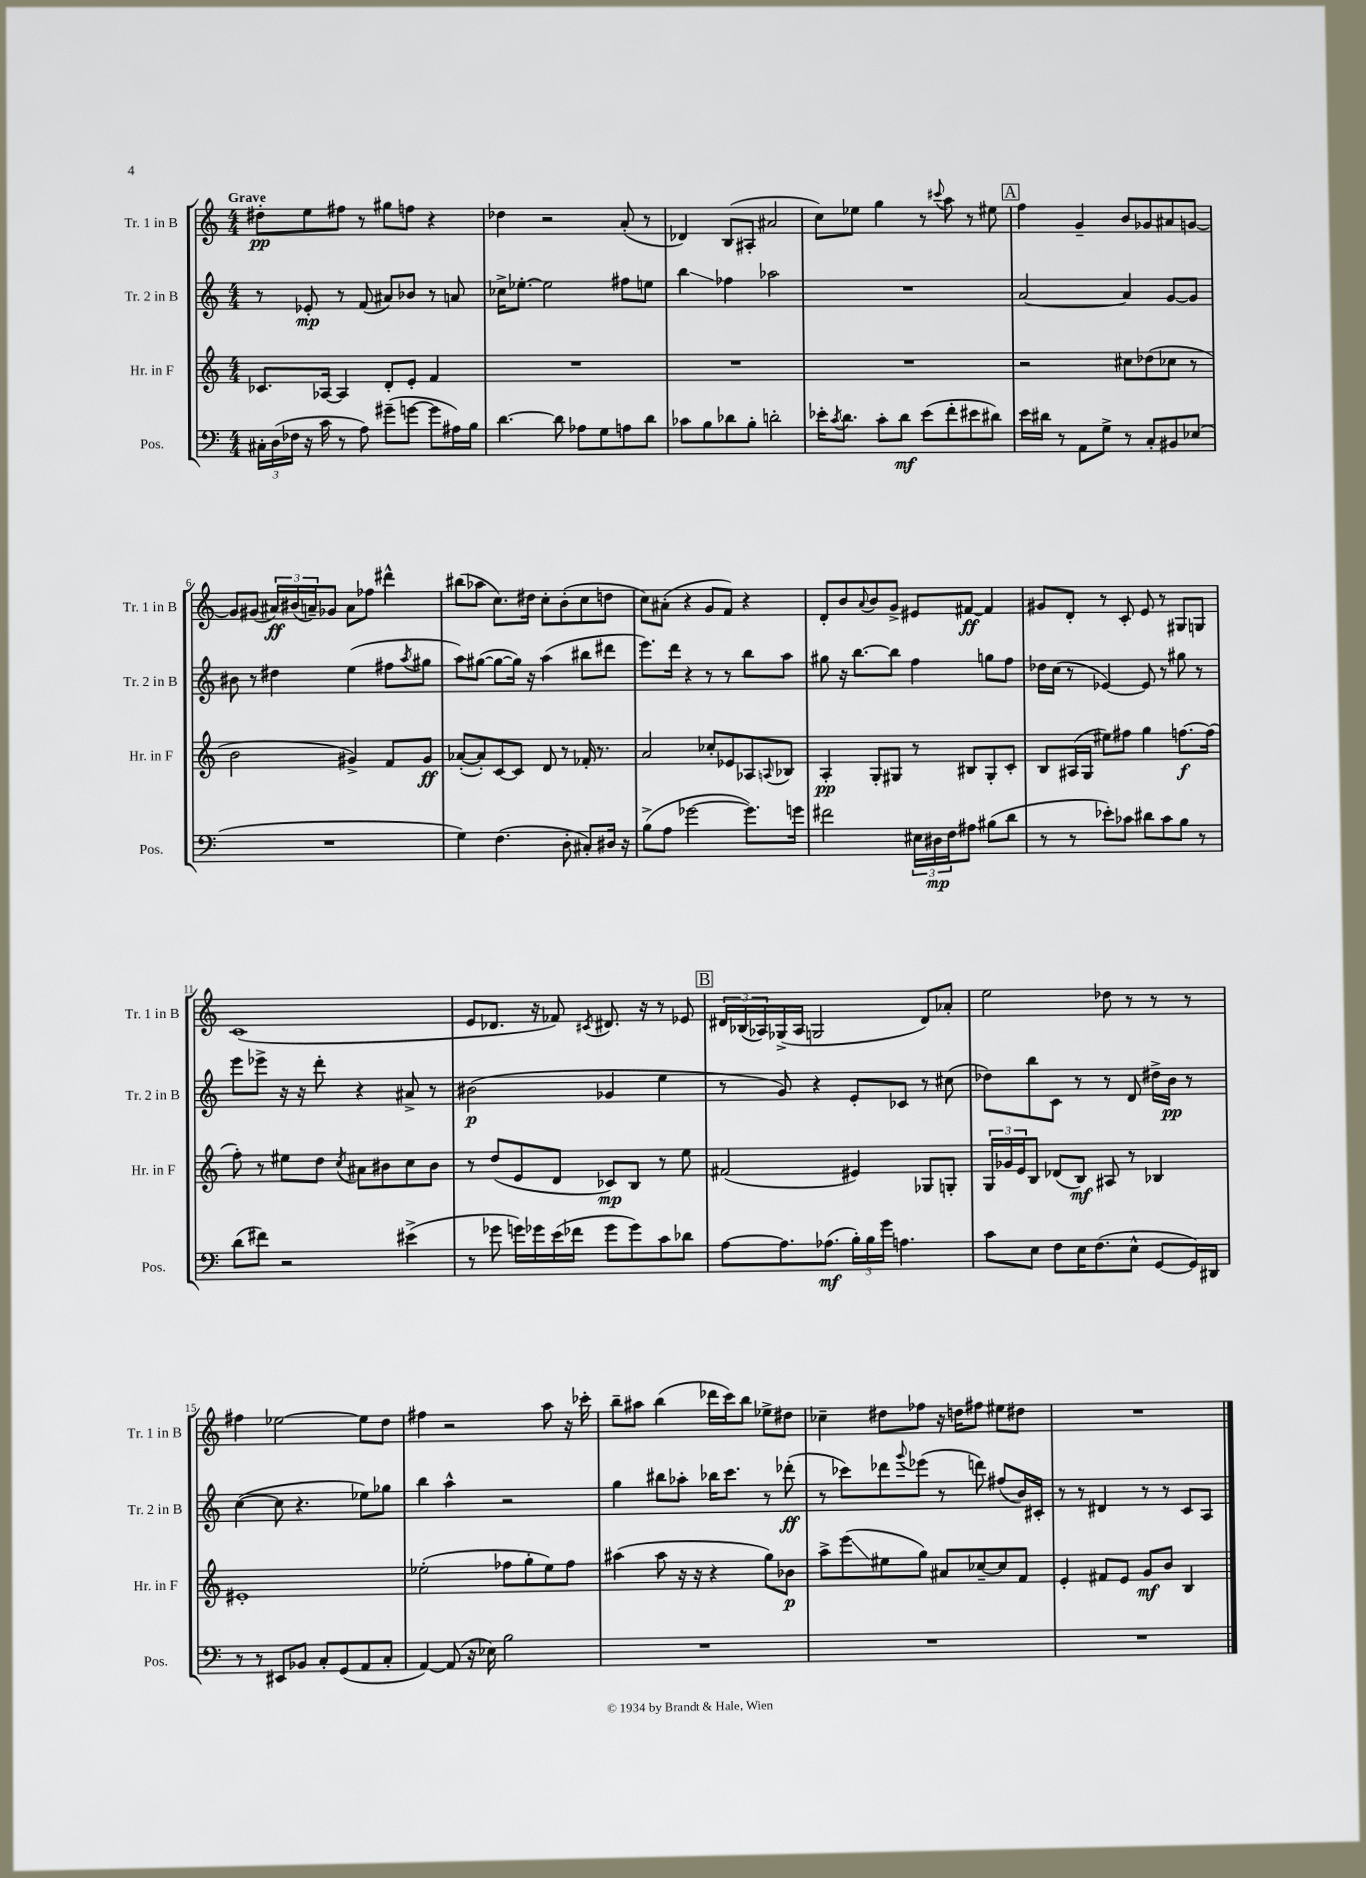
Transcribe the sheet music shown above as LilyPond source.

<<
\new StaffGroup <<
\new Staff = "s0" \with { instrumentName = "Tr. 1 in B" shortInstrumentName = "Tr. 1 in B" } {
    \clef treble \key c \major \numericTimeSignature \time 4/4 \tempo "Grave"
    dis''8-.\pp e''8 fis''8 r8 gis''8 f''8 r4 |
    des''4 r2 a'8-.( r8 |
    des'4) b8( ais8-. ais'2 |
    c''8) ees''8 g''4 r8 \appoggiatura { cis'''8 } a''8 r8 eis''8 |
    \mark \markup { \box "A" } f''4 g'4-- b'8 ges'8 ais'8 g'8~ |
    g'8 gis'8( \tuplet 3/2 { ais'16\ff) bis'16( a'16--) } ges'8 a'8 fes''8 dis'''4-^ |
    bis''8( aes''8 c''8.) dis''16 c''8-. b'8-.( c''8 d''8 |
    c''8) ais'8-.( r4 g'8 f'8) r4 |
    d'8-. b'8 \appoggiatura { a'8 } b'8 g'8-> eis'8 fis'8~\ff fis'4 |
    gis'8 d'8-. r8 c'8-. e'8 r8 gis8 g8 |
    c'1( |
    e'8 des'8. r16 fes'8) \acciaccatura { cis'8 } dis'8. r16 r8 ees'8 |
    \mark \markup { \box "B" } \tuplet 3/2 { dis'16 bes16( aes16) } ges16->( aes16 g2 dis'8) aes'8-. |
    e''2 des''8 r8 r8 r8 |
    fis''4 ees''2~ ees''8 d''8 |
    fis''4 r2 a''8 r16 ces'''16-. |
    b''8-- ais''8 b''4( des'''16 c'''16) b''8 ees''8-> dis''8 |
    ces''4-- dis''8 fes''8 r16 d''16 fis''8 eis''8 dis''8 |
    R1 \bar "|." |
}
\new Staff = "s1" \with { instrumentName = "Tr. 2 in B" shortInstrumentName = "Tr. 2 in B" } {
    \clef treble \key c \major \numericTimeSignature \time 4/4
    r8 ees'8-.\mp r8 f'8( ais'8) bes'8 r8 a'8 |
    ces''16-> ees''8.~-. ees''2 fis''8 e''8 |
    b''4\glissando fes''4 aes''2 |
    R1 |
    \mark \markup { \box "A" } a'2~ a'4 g'8~ g'8 |
    bis'8 r8 dis''4 e''4( fis''8 \acciaccatura { a''8 } gis''8 |
    a''8) gis''8~( gis''8~ gis''16) r16 a''4( bis''8 dis'''8 |
    e'''8.) d'''16 r4 r8 r8 b''8 a''8 |
    gis''8 r16 b''8.~ b''8 f''4 g''8 f''8 |
    des''16 c''16( r8 ees'4~) ees'8 r8 gis''8 r8 |
    e'''8 ees'''8-> r16 r16 d'''8-. r4 ais'8-> r8 |
    bis'2\p( ges'4 e''4 |
    \mark \markup { \box "B" } r8 g'8) r4 e'8-. ces'8 r8 cis''8( |
    des''8) b''8 c'8 r8 r8 d'8 dis''16-> b'16\pp r8 |
    c''4~( c''8 r4. ees''8) ges''8 |
    b''4 a''4-^ r2 |
    g''4 bis''8 aes''8-. bes''16 c'''8. r8 des'''8-.\ff( |
    r8 ces'''8) des'''8 \appoggiatura { g'''8 } ees'''8( r8 d'''8) fis''8( b'16) cis'16-. |
    r8 r8 dis'4 r8 r8 c'8 a8 \bar "|." |
}
\new Staff = "s2" \with { instrumentName = "Hr. in F" shortInstrumentName = "Hr. in F" } {
    \clef treble \key c \major \numericTimeSignature \time 4/4
    ces'8. aes16~ aes4 d'8-. e'8-. f'4 |
    R1 |
    R1 |
    R1 |
    \mark \markup { \box "A" } r2 cis''8 des''8( ces''8 r8 |
    b'2 gis'4->) f'8 gis'8\ff |
    aes'8~-.( aes'8-.) c'8~ c'8 d'8 r8 fes'16-. r8. |
    a'2 ces''8-. ees'8 aes8 \appoggiatura { a8 } bes8 |
    a4-.\pp g8-. gis8 r8 bis8 gis8-. c'8-. |
    b8 ais16( g16 eis''8) fis''8 g''4 f''8.~\f f''16( |
    f''8-.) r8 eis''8 d''8 \acciaccatura { c''8 } ais'8 bis'8 c''8 bis'8 |
    r8 d''8( e'8 d'8 ces'8\mp) b8 r8 e''8 |
    \mark \markup { \box "B" } fis'2( eis'4) ges8 g8-. |
    \tuplet 3/2 { g16 ges'16 e'16 } b8 des'8( b8\mf) ais8 r8 bes4 |
    eis'1-. |
    ees''2-.( fes''8 g''8-. ees''8) fes''8 |
    ais''4( ais''8 r16 r16 r4 g''8) bes'8\p |
    a''8-> e'''8\glissando( eis''8 g''8) ais'8 ces''8~-- ces''8 f'8 |
    e'4-. fis'8 e'8 g'8\mf b'8 b4 \bar "|." |
}
\new Staff = "s3" \with { instrumentName = "Pos." shortInstrumentName = "Pos." } {
    \clef bass \key c \major \numericTimeSignature \time 4/4
    \tuplet 3/2 { cis16-. d16( fes16 } r16 c'16 r8 a8) gis'8--( g'8~ g'8 ais16) b16 |
    d'4.~ d'8 aes8 g8 a8 d'8 |
    ces'8 b8 des'8 b8-. d'2-. |
    ees'16-. \acciaccatura { c'8 } d'8. c'8-. d'8\mf ees'8( f'8-. eis'8 dis'8) |
    \mark \markup { \box "A" } e'16 dis'16 r8 a,8 g8-> r8 c8-. bis,8 ees8( |
    R1 |
    g4) f4.( d8-. cis8-.) dis16 r16 |
    b8->( a8 ges'2~ ges'8.) g'16 |
    fis'2 \tuplet 3/2 { eis16 dis16\mp f16 } ais8 bis8( d'8 |
    r8 r8 ees'8-.) ces'8 dis'8 ces'8 b8 r8 |
    d'8( fis'8) r2 eis'4->( |
    r8 ges'8 g'16) ges'16 e'16( fes'16 ges'8 ges'8) c'8 des'8 |
    \mark \markup { \box "B" } a8~ a8. aes8.\mf( \tuplet 3/2 { b16-.) b16 g'16 } a4. |
    c'8 e8 f8 e16 f8.( e8-^ g,8~ g,16) dis,16 |
    r8 r8 eis,8 bes,8 c8-. g,8( a,8 c8-. |
    a,4~) a,8( r16 ees16) b2 |
    R1 |
    R1 |
    R1 \bar "|." |
}
>>
>>
